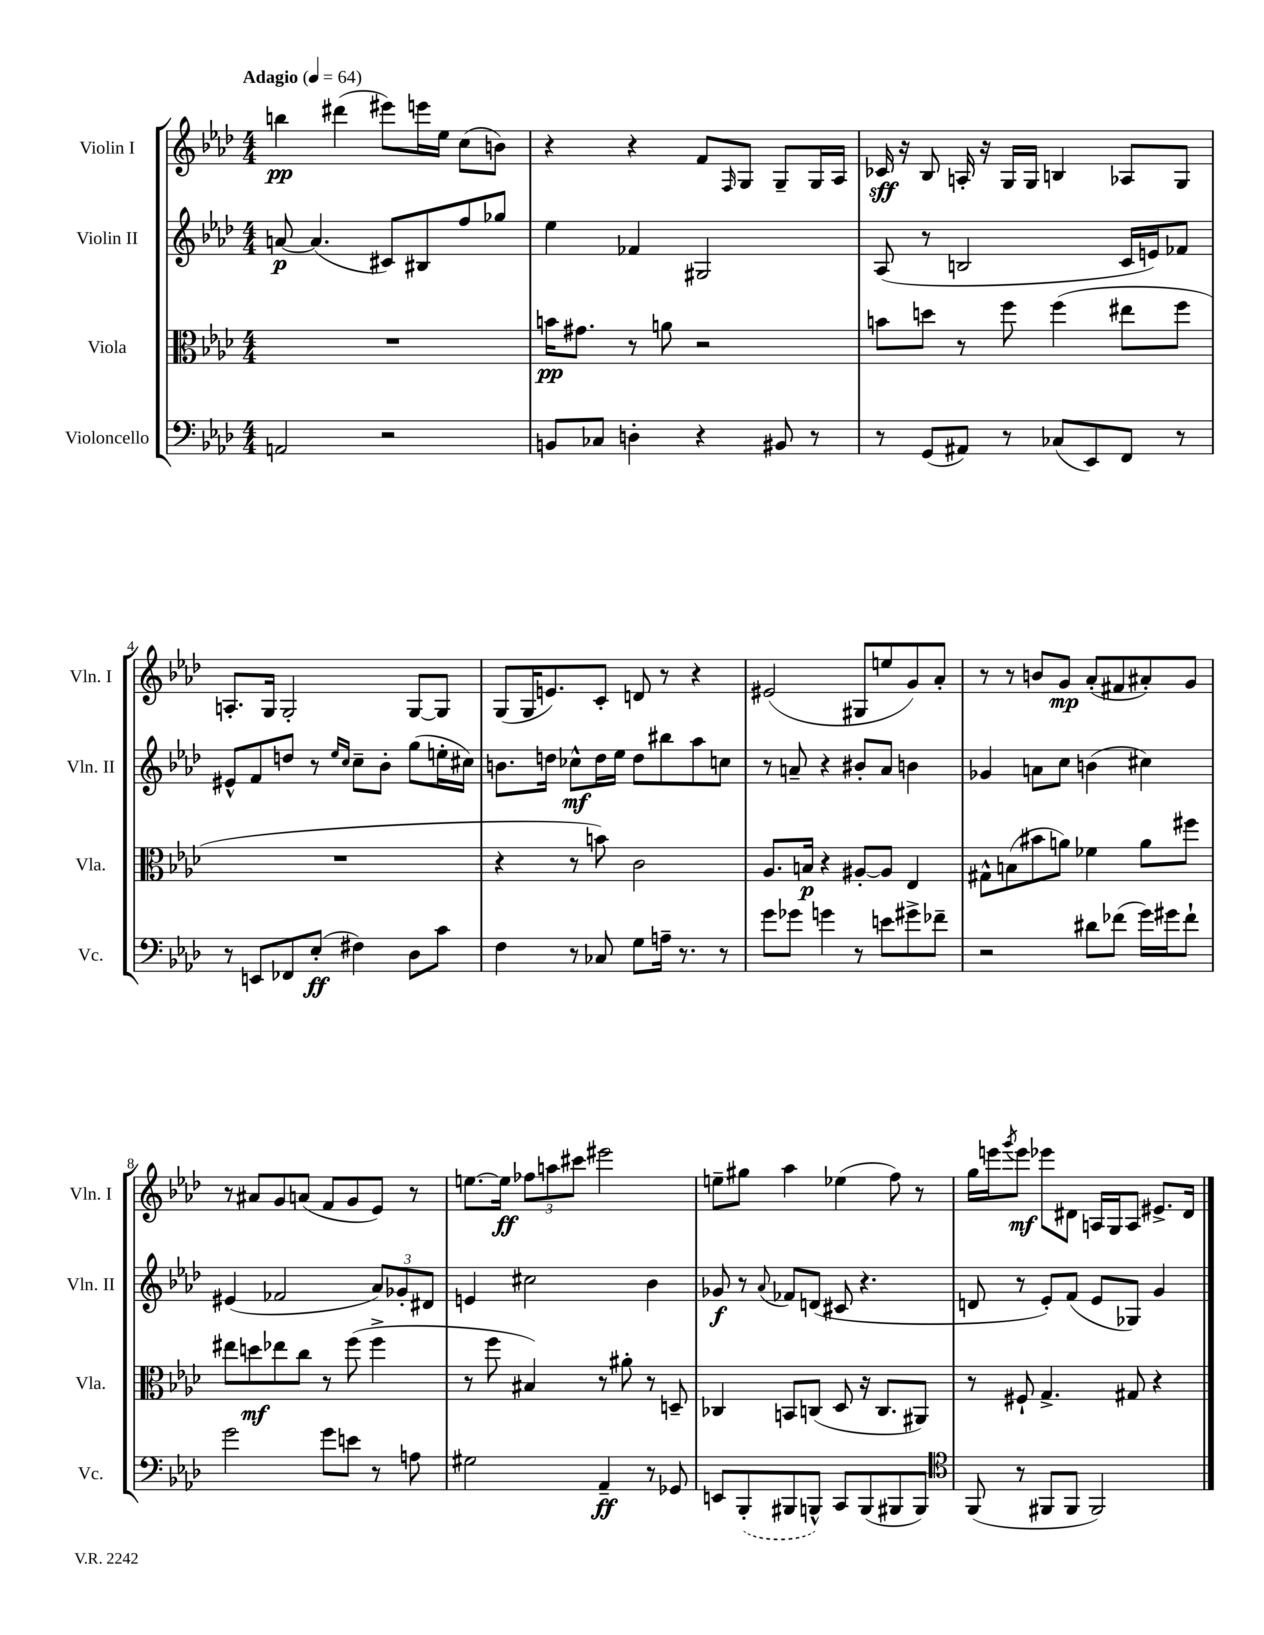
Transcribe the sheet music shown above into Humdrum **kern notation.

**kern	**dynam	**kern	**dynam	**kern	**dynam	**kern	**dynam
*part4	*part4	*part3	*part3	*part2	*part2	*part1	*part1
*staff4	*staff4	*staff3	*staff3	*staff2	*staff2	*staff1	*staff1
*I"Violoncello	*	*I"Viola	*	*I"Violin II	*	*I"Violin I	*
*I'Vc.	*	*I'Vla.	*	*I'Vln. II	*	*I'Vln. I	*
*clefF4	*	*clefC3	*	*clefG2	*	*clefG2	*
*k[b-e-a-d-]	*	*k[b-e-a-d-]	*	*k[b-e-a-d-]	*	*k[b-e-a-d-]	*
*M4/4	*	*M4/4	*	*M4/4	*	*M4/4	*
*MM64	*	*MM64	*	*MM64	*	*MM64	*
=1	=1	=1	=1	=1	=1	=1	=1
!	!	!	!	!	!	!LO:TX:a:B:t=Adagio	!
2AAn/	.	1r	.	[8an/	p	4bbn\	pp
.	.	.	.	(4.a/]	.	.	.
.	.	.	.	.	.	(4ddd#X\	.
2r	.	.	.	8c#X/L)	.	8eee#X\L)	.
.	.	.	.	8B#X/	.	16eeen\L	.
.	.	.	.	.	.	16ee-\JJ	.
.	.	.	.	8ff/	.	(8cc\L	.
.	.	.	.	8gg-X/J	.	8bn\J)	.
=2	=2	=2	=2	=2	=2	=2	=2
8BBn/L	.	16bn\KL	pp	4ee-\	.	4r	.
.	.	8.g#X\J	.	.	.	.	.
8C-X/J	.	.	.	.	.	.	.
4Dn'\	.	8r	.	4f-X/	.	4r	.
.	.	8an\	.	.	.	.	.
4r	.	2r	.	2G#X/	.	8f/L	.
.	.	.	.	.	.	16qqF/	.
.	.	.	.	.	.	8G/J	.
8BB#X/	.	.	.	.	.	8G~/L	.
8r	.	.	.	.	.	16G/L	.
.	.	.	.	.	.	16A-/JJ	.
=3	=3	=3	=3	=3	=3	=3	=3
8r	.	8bn\L	.	(8A-/	.	16c-X/	sff
.	.	.	.	.	.	16r	.
(8GG/L	.	8ddn\J	.	8r	.	8B-/	.
8AA#X/J)	.	8r	.	2Bn/	.	16An'/	.
.	.	.	.	.	.	16r	.
8r	.	8ff\	.	.	.	16G/LL	.
.	.	.	.	.	.	16G/JJ	.
(8C-X/L	.	(4ff\	.	.	.	4Bn/	.
8EE-/)	.	.	.	.	.	.	.
8FF/J	.	8ee#X\L	.	16c/LL	.	8A-X/L	.
.	.	.	.	16en/J)	.	.	.
8r	.	8ff\J	.	8f-X/J	.	8G/J	.
!!LO:LB:g=z
=4	=4	=4	=4	=4	=4	=4	=4
8r	.	1r	.	8e#X^^/L	.	8.An'/L	.
8EEn/L	.	.	.	8f/	.	.	.
.	.	.	.	.	.	16G/Jk	.
8FF-X/	.	.	.	8ddn/J	.	2G'/	.
(8E-'/J	ff	.	.	8r	.	.	.
.	.	.	.	16qqee-/LL	.	.	.
.	.	.	.	16qqcc/JJ	.	.	.
4F#X\)	.	.	.	8cc~\L	.	.	.
.	.	.	.	8b-'\J	.	.	.
8D-\L	.	.	.	(8gg\L	.	[8G/L	.
8c\J	.	.	.	16een'\L	.	8G/J]	.
.	.	.	.	16cc#X\JJ)	.	.	.
=5	=5	=5	=5	=5	=5	=5	=5
4F\	.	4r	.	8.bn\L	.	(8G/L	.
.	.	.	.	.	.	16G/K	.
.	.	.	.	16ddn\Jk	.	8.en/)	.
8r	.	8r	.	8cc-X^^\L	mf	.	.
8C-X/	.	8bn\)	.	16dd\L	.	8c'/J	.
.	.	.	.	16ee-\JJ	.	.	.
8G\L	.	2c\	.	8dd\L	.	8dn/	.
16An~\Jk	.	.	.	8bb#X\	.	8r	.
8.r	.	.	.	.	.	.	.
.	.	.	.	8aa-\	.	4r	.
8r	.	.	.	8ccn\J	.	.	.
=6	=6	=6	=6	=6	=6	=6	=6
8g\L	.	8.A-/L	.	8r	.	(2e#X/	.
8g-X\J	.	.	.	8an~/	.	.	.
.	.	16Bn/Jk	p	.	.	.	.
4gn\	.	4r	.	4r	.	.	.
8r	.	[8A#X'/L	.	8b#X'/L	.	8G#X/L	.
8en\L	.	8A#/J]	.	8a/J	.	8een/	.
8g#X^\	.	4E-/	.	4bn\	.	8g/)	.
8f-X~\J	.	.	.	.	.	8a-'/J	.
=7	=7	=7	=7	=7	=7	=7	=7
2r	.	8G#X^^\L	.	4g-X/	.	8r	.
.	.	(8Bn\	.	.	.	8r	.
.	.	8b#X\	.	8an\L	.	8bn/L	.
.	.	8an\J)	.	8cc\J	.	8g/J	mp
8d#X\L	.	4f-X\	.	(4bn\	.	(8a-'/L	.
(8f-X\J	.	.	.	.	.	8f#X/	.
16g\LL)	.	8a\L	.	4cc#X\)	.	8a#X'/)	.
16g#X\J	.	.	.	.	.	.	.
8f-`\J	.	8ff#X\J	.	.	.	8g/J	.
!!LO:LB:g=z
=8	=8	=8	=8	=8	=8	=8	=8
2g\	.	8ee#X\L	.	(4e#X/	.	8r	.
.	.	8ddn\	mf	.	.	8a#X/L	.
.	.	8ee-X\	.	2f-X/	.	8g/	.
.	.	8cc\J	.	.	.	(8an/J	.
8g\L	.	8r	.	.	.	8f/L	.
8en\J	.	(8ff\	.	.	.	8g/	.
8r	.	4ff^\	.	12a-/L)	.	8e-/J)	.
.	.	.	.	12g-X'/	.	.	.
8An\	.	.	.	.	.	8r	.
.	.	.	.	12d#X/J	.	.	.
=9	=9	=9	=9	=9	=9	=9	=9
2G#X\	.	8r	.	4en/	.	[8.een\L	.
.	.	8ff\	.	.	.	.	.
.	.	.	.	.	.	16ee\Jk]	ff
.	.	4B#X/)	.	2cc#X\	.	12ff-X\L	.
.	.	.	.	.	.	12aan\	.
.	.	.	.	.	.	12ccc#X\J	.
4AA-~/	ff	8r	.	.	.	2eee#X\	.
.	.	8a#X'\	.	.	.	.	.
8r	.	8r	.	4b-\	.	.	.
8GG-X/	.	8Dn~/	.	.	.	.	.
=10	=10	=10	=10	=10	=10	=10	=10
8EEn/L	.	4C-X/	.	8g-X/	f	8een~\L	.
(8BBB-'/	.	.	.	8r	.	8gg#X\J	.
.	.	.	.	8qqa-/	.	.	.
8BBB#X/	.	8BBn/L	.	8f-X/L	.	4aa-\	.
8BBBn^^/J)	.	(8Cn/J	.	(8dn/J	.	.	.
8CC/L	.	8D-/	.	8c#X/	.	(4ee-X\	.
(8BBB/	.	16r	.	4.r	.	.	.
.	.	8.C/L	.	.	.	.	.
8BBB#X/	.	.	.	.	.	8ff\)	.
8BBB#/J)	.	8AA#X/J)	.	.	.	8r	.
=11	=11	=11	=11	=11	=11	=11	=11
*clefC4	*	*	*	*	*	*	*
(8FF/	.	8r	.	8dn/	.	16gg\LL	.
.	.	.	.	.	.	16eeen\J	.
.	.	.	.	.	.	8qggg/	.
8r	.	8F#X`/	.	8r	.	8eee\J	mf
8FF#X/L	.	4.G^/	.	8e-'/L)	.	8eee-X\L	.
8FF#/J	.	.	.	(8f/J	.	8d#X\J	.
2FF#/)	.	.	.	8e-/L	.	16An/LL	.
.	.	.	.	.	.	16G/J	.
.	.	8G#X/	.	8G-X/J)	.	8A/J	.
.	.	4r	.	4g/	.	8.e#X^/L	.
.	.	.	.	.	.	16d#/Jk	.
==	==	==	==	==	==	==	==
*-	*-	*-	*-	*-	*-	*-	*-
